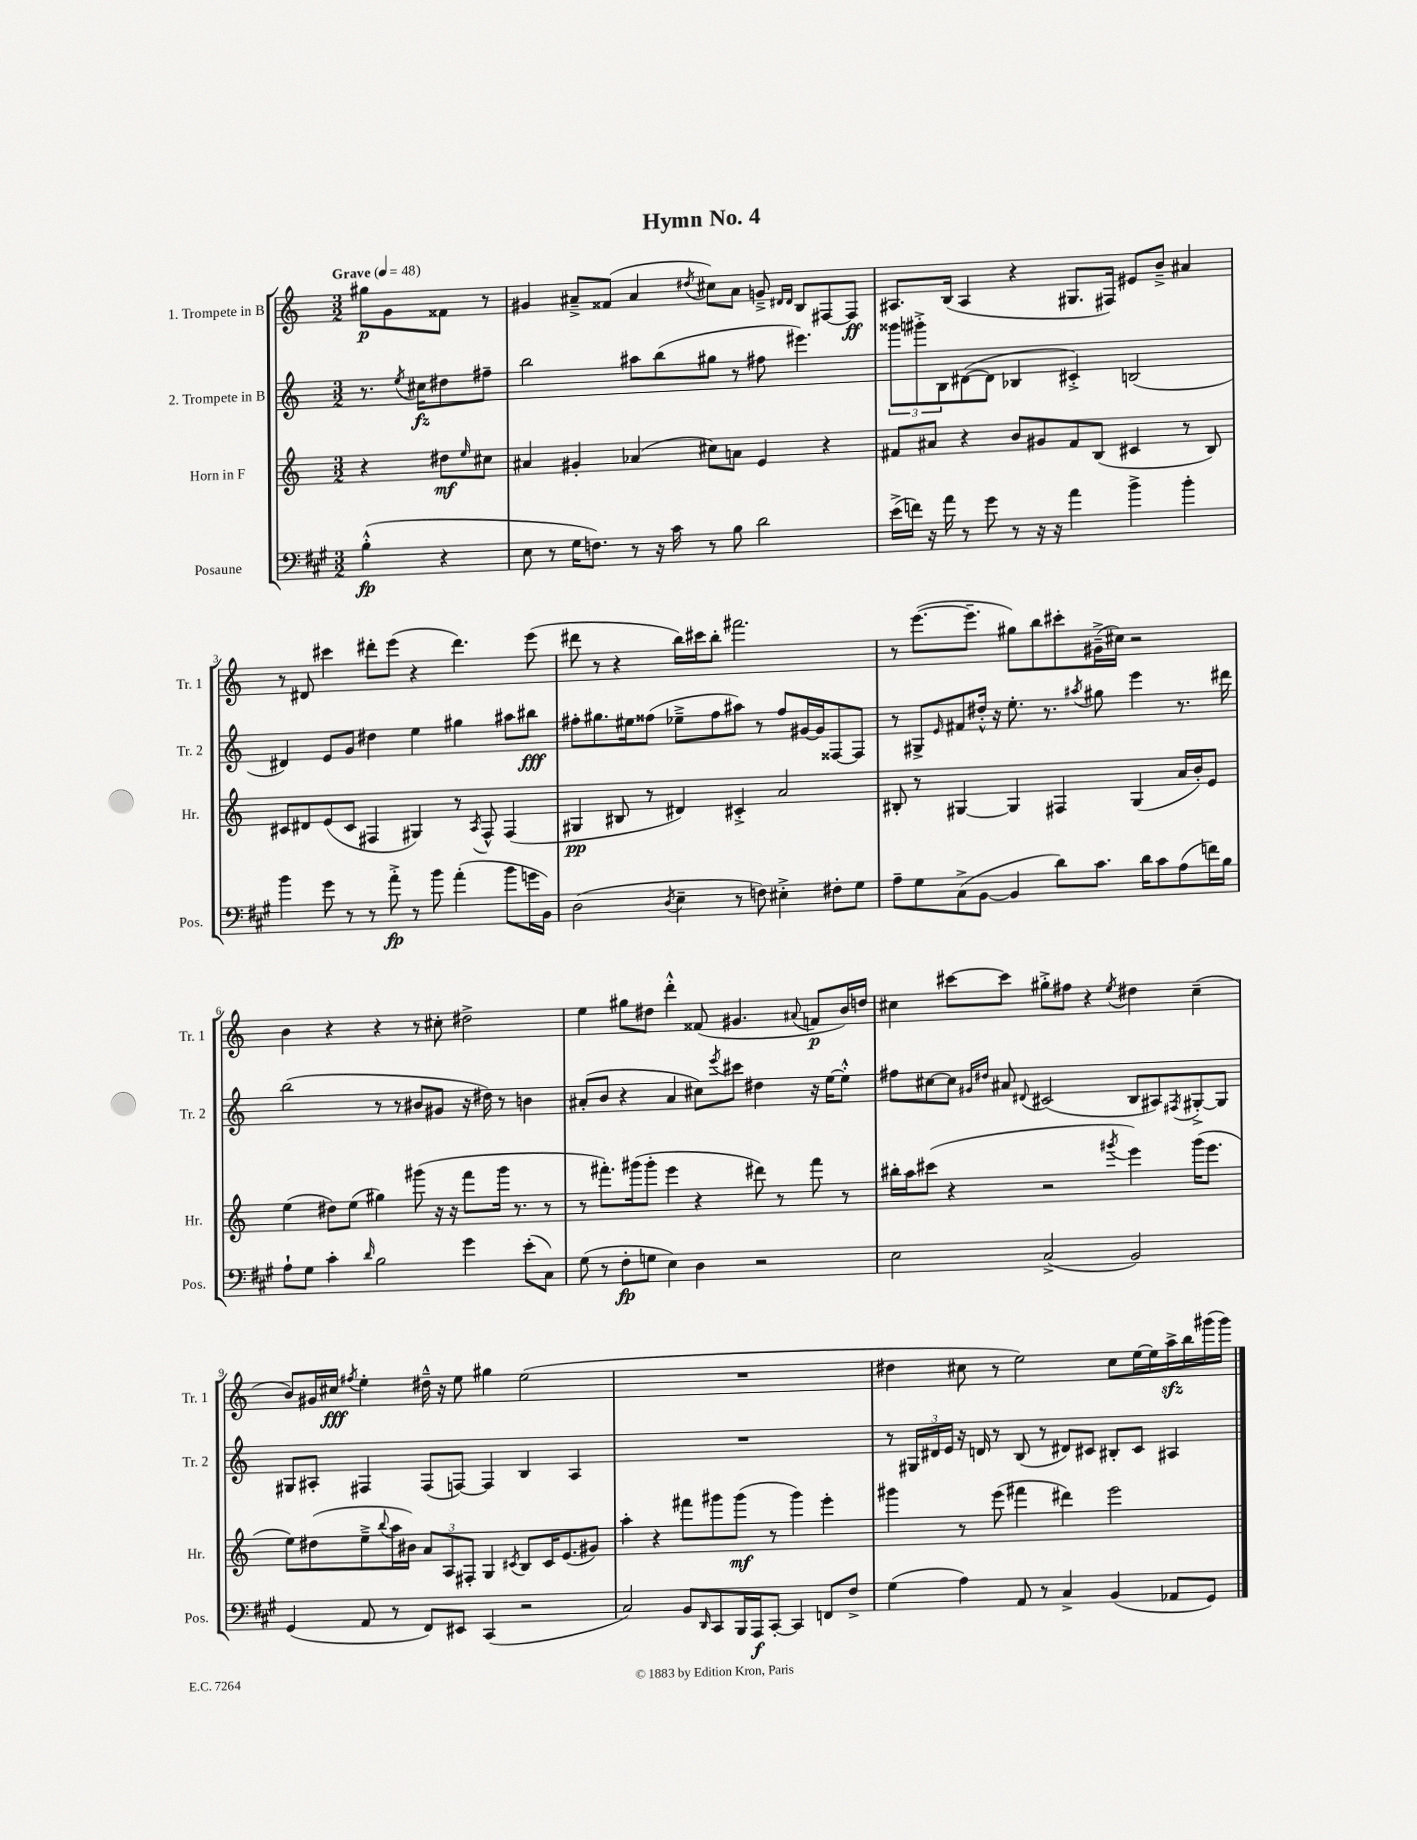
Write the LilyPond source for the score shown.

\header { title = "Hymn No. 4" }
<<
\new StaffGroup <<
\new Staff = "s0" \with { instrumentName = "1. Trompete in B" shortInstrumentName = "Tr. 1" } {
    \clef treble \key c \major \numericTimeSignature \time 3/2 \partial 2 \tempo "Grave" 4 = 48
    gis''8\p g'8 fisis'8 r8 |
    gis'4 ais'8---> fisis'8( ais'4 \acciaccatura { dis''8 } cis''8) ais'8 g'8---> \grace { dis'16 dis'16 } b8 fis8~ fis8\ff |
    ais8. b16( ais4 r4 gis8. fis16) eis'8 b'8---> ais'4 |
    r8 dis'8 cis'''4 dis'''8-. e'''8( r4 dis'''4.) e'''8( |
    dis'''8 r8 r4 b''16) cis'''16 b''8-. fis'''2. |
    r8 e'''8.~( e'''8.-- gis''8) b''8 cis'''8-. gis'16--->( cis''16) r2 |
    b'4 r4 r4 r8 cis''8-. dis''2-> |
    e''4 gis''8 dis''8 d'''4-.-^ fisis'8( gis'4. \appoggiatura { ais'8 } f'8\p b'16) d''16 |
    cis''4 cis'''8~ cis'''8 gis''8-.-> fis''8 r4 \acciaccatura { e''8 } dis''4 cis''4--( |
    b'8) gis'16 cis''16\fff \acciaccatura { fis''8 } e''4-. dis''16---^ r16 e''8 gis''4 e''2( |
    R1. |
    dis''4 cis''8 r8 e''2) cis''8 e''16~ e''16 a''16->\sfz b''16 gis'''16( gis'''16) \bar "|." |
}
\new Staff = "s1" \with { instrumentName = "2. Trompete in B" shortInstrumentName = "Tr. 2" } {
    \clef treble \key c \major \numericTimeSignature \time 3/2 \partial 2
    r8. \acciaccatura { e''8 } cis''16\fz dis''8 fis''8-- |
    b''2 ais''8 b''8( gis''8 r8 fis''8 eis'''4.) |
    \tuplet 3/2 { gisis'''8 gis'''8-.-> b8 } dis'8~( dis'8 bes4 cis'4-.->) b2( |
    dis'4) e'8 g'8 dis''4 e''4 gis''4 ais''8 bis''8\fff |
    fis''8-. gis''8. eis''16 fisis''8( ees''8---> fisis''8 ais''8) r8 fisis''8 gis'16~ gis'16 fisis8~ fisis8 |
    r8 gis8-> \grace { e'16 } fis'8 dis''16-.-^ r16 e''8.-. r8. \acciaccatura { ais''8 } gis''8 e'''4 r8. dis'''16 |
    b''2( r8 r8 bis'8 gis'8 r16 dis''16) r8 b'4 |
    ais'8-.( b'8 r4 ais'4 cis''8) \acciaccatura { e'''8 } cis'''8 dis''4 r16 e''16~ e''8-.-^ |
    fis''8 cis''8~ cis''8 \grace { gis'16 dis''16 } ais'8 \appoggiatura { dis'8 } cis'2( b8 ais8) \acciaccatura { fis8 } gis8~-.-> gis8 |
    gis8 ais8-. fis4 fis8( f8~) f4 b4 ais4 |
    R1. |
    r8 \tuplet 3/2 { gis16 dis'16 e'16 } r16 d'16 r8 b8( r8 dis'8) cis'8 bis8-. cis'8 ais4 \bar "|." |
}
\new Staff = "s2" \with { instrumentName = "Horn in F" shortInstrumentName = "Hr." } {
    \clef treble \key c \major \numericTimeSignature \time 3/2 \partial 2
    r4 dis''8\mf \grace { e''16 } cis''8 |
    ais'4 gis'4-. aes'4( cis''8) a'8 e'4 r4 |
    fis'8 ais'8 r4 b'8 gis'8 fis'8 b8( cis'4 r8 b8) |
    cis'8 dis'8 e'8( cis'8 fis4 gis4) r8 \acciaccatura { a8 } fis8-^ fis4( |
    gis4\pp bis8 r8 dis'4) cis'4-.-> a'2 |
    bis8-. r8 gis4~ gis4 fis4 gis4( a'16 b'16-.) e'8 |
    e''4( dis''8) e''8( gis''4) gis'''8( r16 r16 f'''8 gis'''16 r8. r8 |
    r8 fis'''8.-.) gis'''16( gis'''8-. e'''4 r4 dis'''8) r8 fis'''8 r8 |
    bis''16-. a''16 cis'''8( r4 r2 \acciaccatura { gis'''8 } e'''4) gis'''16( e'''8. |
    e''8) dis''8( e''8---> \appoggiatura { b''8 } a''16 bis'16) \tuplet 3/2 { a'8 a8 fis8-. } g4 \acciaccatura { cis'8 } b8 cis'16 e'8.( gis'8) |
    a''4-. r4 fis'''8 gis'''8 gis'''8\mf( r8 gis'''4) e'''4-. |
    gis'''4 r8 e'''8( fis'''4 dis'''4) e'''2 \bar "|." |
}
\new Staff = "s3" \with { instrumentName = "Posaune" shortInstrumentName = "Pos." } {
    \clef bass \key a \major \numericTimeSignature \time 3/2 \partial 2
    b4-.-^\fp( r4 |
    e8 r8 gis16 f8.) r8 r16 cis'16 r8 b8 d'2 |
    e'16->( f'16) r16 a'16 r8 gis'8 r8 r16 r16 a'4 b'4-> b'4-. |
    b'4 gis'8 r8 r8 a'8-.->\fp r8 b'8 a'4-.( b'8 g'16 b,16) |
    d2( \acciaccatura { d8 } e4-- r8 f8) eis4-.-> fis8-. gis8 |
    a8-- gis8 cis8->( b,8~ b,4 d'8) cis'8. d'16 cis'8 a8( f'16) b16 |
    a8-! gis8 cis'4-. \grace { d'16 } b2 gis'4 e'8-.( cis8) |
    gis8( r8 fis8-.\fp g8 e4) d4 r2 |
    e2 cis2->( b,2) |
    gis,4( a,8 r8 fis,8) eis,8 cis,4( r2 |
    cis2) b,8 \grace { d,16 } cis,8 b,,16 a,,16\f cis,8~-. cis,4 f,8 fis8-> |
    gis4( a4) a,8 r8 cis4-> b,4( aes,8 gis,8) \bar "|." |
}
>>
>>
